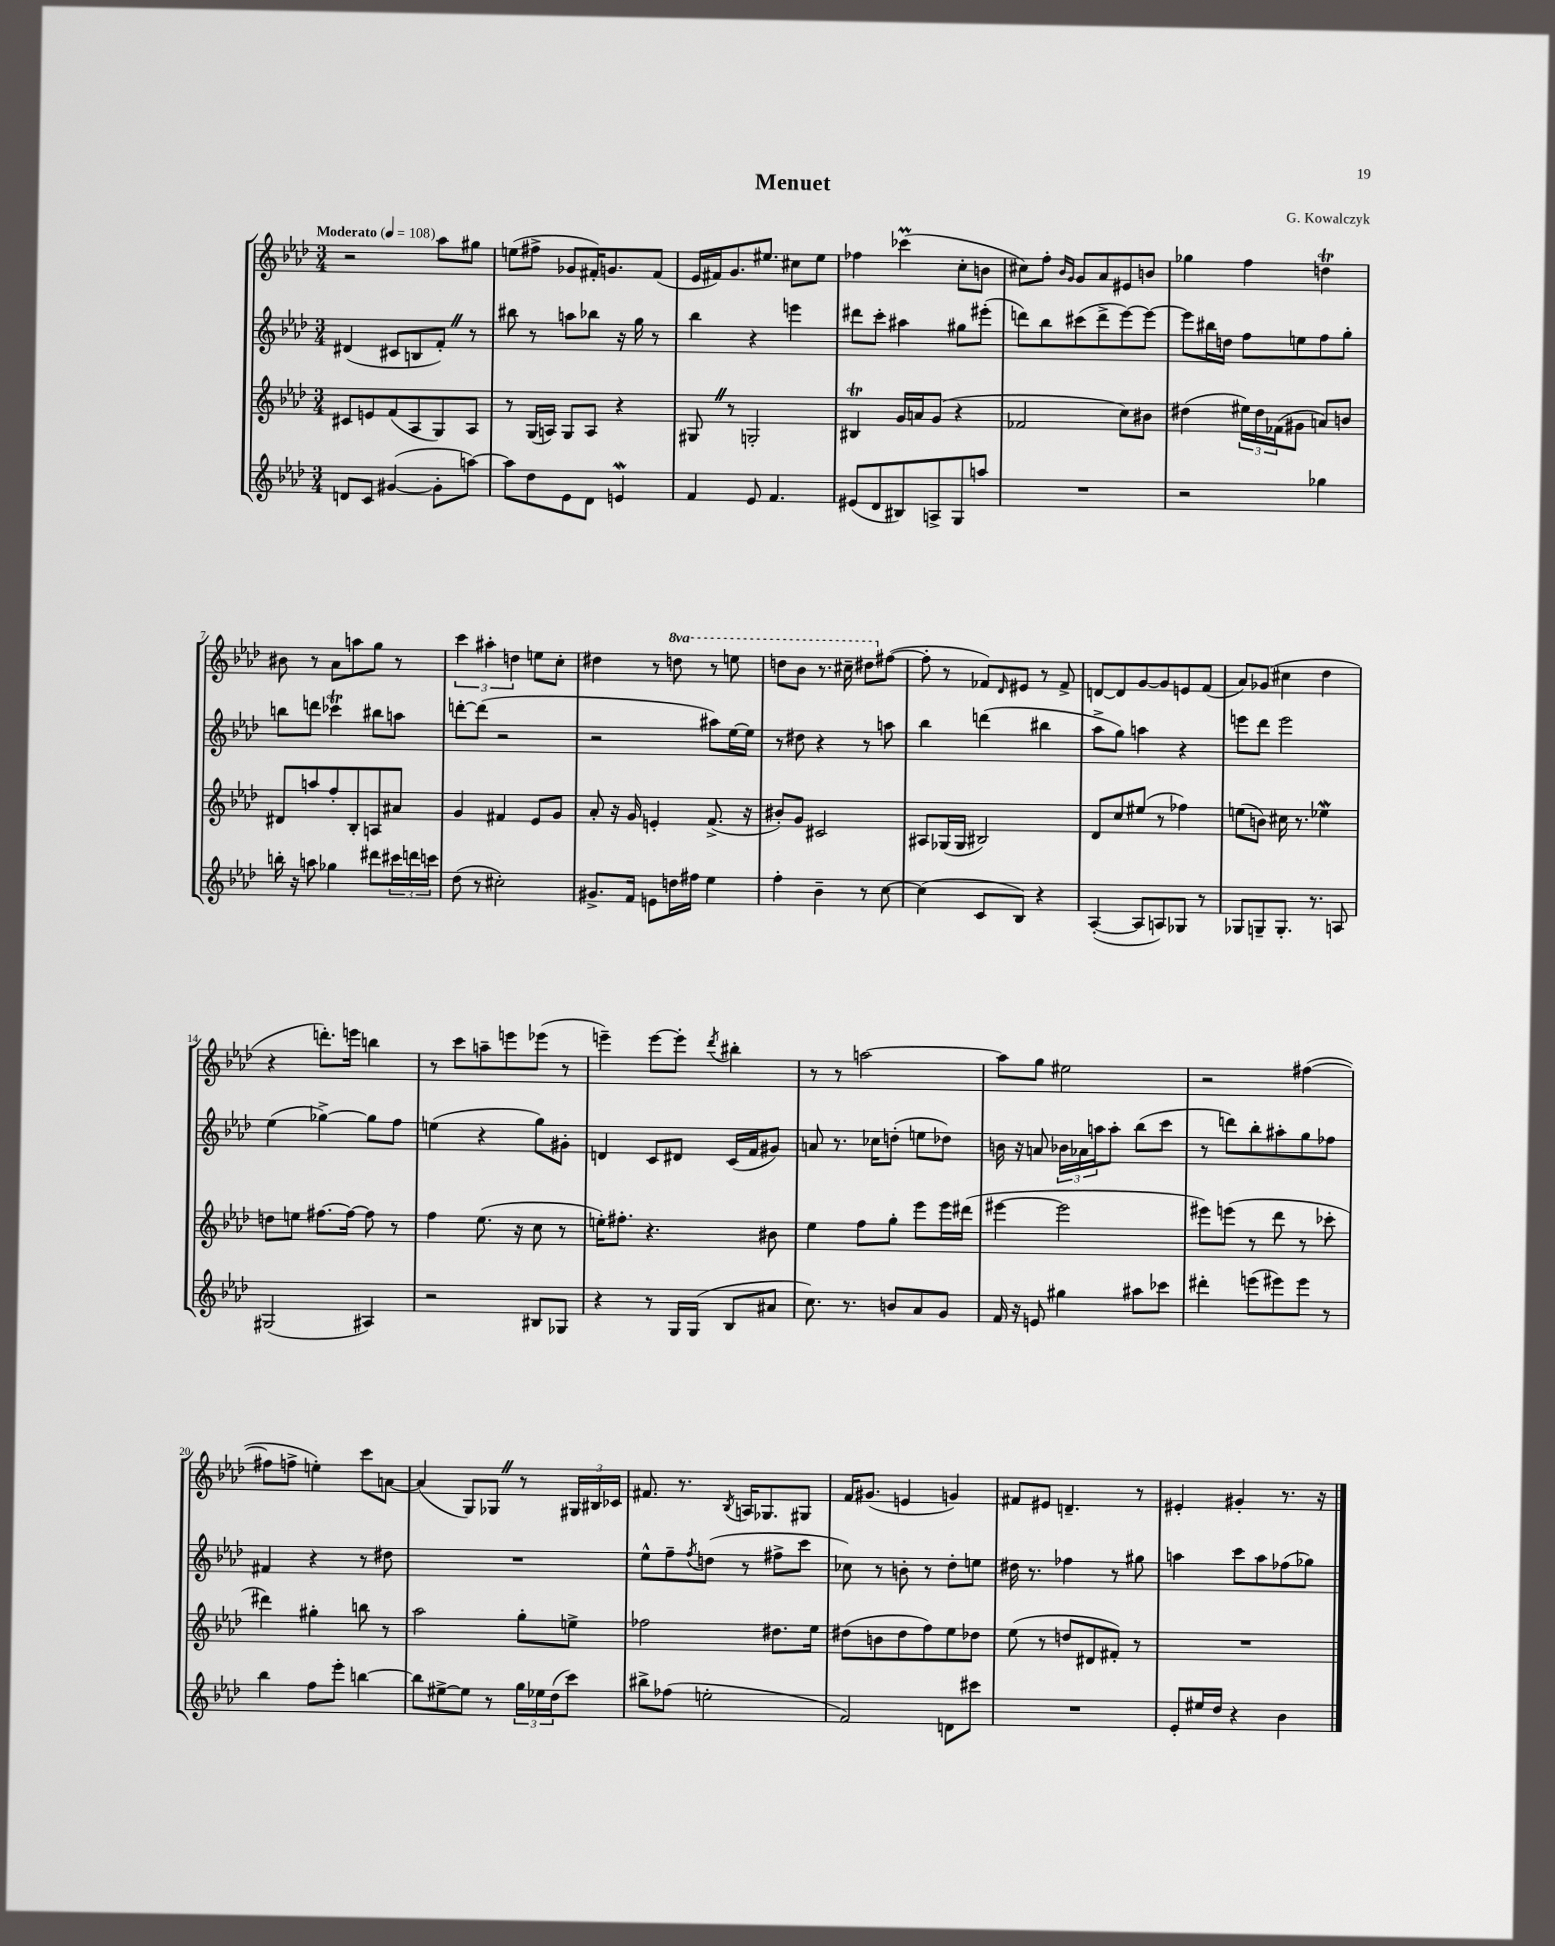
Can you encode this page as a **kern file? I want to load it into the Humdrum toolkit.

**kern	**kern	**kern	**kern
*part4	*part3	*part2	*part1
*staff4	*staff3	*staff2	*staff1
*clefG2	*clefG2	*clefG2	*clefG2
*k[b-e-a-d-]	*k[b-e-a-d-]	*k[b-e-a-d-]	*k[b-e-a-d-]
*M3/4	*M3/4	*M3/4	*M3/4
*MM108	*MM108	*MM108	*MM108
=1	=1	=1	=1
!	!	!	!LO:TX:a:B:t=Moderato
8dn/L	8c#X/L	(4d#X/	2r
8c/J	8en/	.	.
([4g#X/	(8f/	8c#X/L	.
.	8A-/	8Bn/	.
8g#'\L]	8G/)	8f'Z/J)	8aa-\L
[8aan\J)	8A-/J	8r	8gg#X\J
=2	=2	=2	=2
8aa\L]	8r	8bb#X\	(8een\L
8dd-\	(16G/LL	8r	8ff#X^\J
.	16An/JJ)	.	.
8e-\	8G/L	8aan\L	8g-X/L
8d-\J	8A/J	8bb-X\J	16f#X'/K)
.	.	.	8.gn/
4enW/	4r	16r	.
.	.	16gg\	.
.	.	8r	(8f#/J
=3	=3	=3	=3
4f/	8G#XZ/	4bb-\	16e-/LL
.	.	.	16f#X/J)
.	8r	.	8.g/
8e-/	2Gn'/	4r	.
.	.	.	8.ee#X/J
4.f/	.	.	.
.	.	4eeen\	8cc#X\L
.	.	.	8ee#\J
=4	=4	=4	=4
(8e#X/L	4B#Xt/	8ddd#X\L	4ff-X\
8d-/	.	8ccc'\J	.
8B#X/)	16g/LL	4aa#X\	(4ccc-XM\
.	16an/J	.	.
8An^/	(8g/J	.	.
8G/	4r	8gg#X\L	8cc'\L
8aan/J	.	(8eee#X'\J	8bn\J
=5	=5	=5	=5
2.r	2f-X/	8dddn\L)	8cc#X\L)
.	.	8bb-\	8ff'\J
.	.	.	16qqb-/LL
.	.	.	16qqg/JJ
.	.	(8ccc#X\	8g/L
.	.	8ddd^\	8a-/
.	8cc\L)	[8eee-\)	8e#X/
.	8b#X\J	8eee-\J_	8bn/J
=6	=6	=6	=6
2r	(4dd#X\	8eee-\L]	4gg-X\
.	.	16bb#X\L	.
.	.	16ddn\JJ	.
.	24ee#X\LL)	8ff\L	4ff\
.	24dd#\	.	.
.	(24f-X\J	.	.
.	8g#X\J	8een\	.
4gg-X\	8an/L)	8ff\	4ddnt\
.	8bn/J	8gg'\J	.
!!LO:LB:g=z
=7	=7	=7	=7
16bbn'\	8d#X/L	8bbn\L	8b#X\
16r	.	.	.
8aan\	8aan/	8dddn\J	8r
4gg-X\	8ff'/	4ccc-XT\	8a-\L
.	8B-'/	.	8aan\
8ddd#X\L	8An/	8bb#X\L	8gg\J
24ccc#X\L	8a#X/J	8aan\J	8r
24dddn\	.	.	.
24cccn\JJ	.	.	.
=8	=8	=8	=8
(8dd-\	4g/	[8dddn'\L	6ccc\
8r	.	(8ddd\J]	.
.	.	.	6aa#X'\
2cc#X'\)	4f#X/	2r	.
.	.	.	6ddn\
.	8e-/L	.	8een\L
.	8g/J	.	8cc'\J
=9	=9	=9	=9
8.g#X^/L	8a-'/	2r	4dd#X\
.	16r	.	.
16f/Jk	16g/	.	.
8en\L	4en'/	.	8r
*	*	*	*8va
16ddn\L	.	.	8dddn\
16ff#X\JJ	.	.	.
4ee-\	(8.f^/	8aa#X\L)	8r
.	.	[16ee-\L	8eeen\
.	16r	16ee-\JJ]	.
=10	=10	=10	=10
4ff'\	8b#X'/L)	8r	8dddn\L
.	8g/J	8dd#X\	8bb-\J
4b-~\	2c#X/	4r	8.r
.	.	.	16ccc#X~\
8r	.	8r	8ddd#X\L
*	*	*	*X8va
[8cc\	.	8aan\	([8ff#X\J
=11	=11	=11	=11
(4cc\]	8A#X/L	4bb-\	8ff#'\]
.	(16G-X/L	.	8r
.	16G-/JJ	.	.
8c/L	2B#X/)	(4dddn\	8f-X/L)
.	.	.	16qqd-/
8B-/J)	.	.	8e#X/J
4r	.	4bb#X\	8r
.	.	.	8f-^/
=12	=12	=12	=12
([4A-'/	8d-/L	8aa-^\L	[8dn/L
.	8cc/	8gg\J)	8d/]
8A-/L]	(8ee#X/J	4aan\	[8g/
8An/)	8r	.	8g/]
8G-X/J	4ff-X\)	4r	8en/
8r	.	.	(8f/J
=13	=13	=13	=13
8G-X/L	(8een\L	8eeen\L	8a-/L)
8Gn~/	8bn\J)	8ddd-\J	(8g-X/J
8.G'/J	16cc#X\	2eee\	4cc#X\
.	8.r	.	.
8.r	.	.	.
.	4ee-XW\	.	4dd-\
8An/	.	.	.
!!LO:LB:g=z
=14	=14	=14	=14
(2G#X/	8ddn\L	(4ee-\	4r
.	8een\J	.	.
.	[8.ff#X\L	[4gg-X^\)	8.dddn'\L)
.	16ff#\Jk_	.	16eeen\Jk
4A#X/)	8ff#\]	8gg-\L]	4bbn\
.	8r	8ff\J	.
=15	=15	=15	=15
2r	4ff\	(4een\	8r
.	.	.	8ccc\L
.	(8.ee-\	4r	8aan~\
.	.	.	8eeen\
.	16r	.	.
8B#X/L	8cc\	8gg\L)	(8eee-X\J
8G-X/J	8r	8g#X'\J	8r
=16	=16	=16	=16
4r	16een'\KL)	4dn/	4eeen~\)
.	8.ff#X'\J	.	.
8r	4.r	8c/L	[8eee\L
16G/LL	.	8d#X/J	8eee'\J]
(16G/JJ	.	.	.
.	.	.	8qddd-/
8B-/L	.	(16c/LL	4bb#X'\
.	.	16f/J	.
8a#X/J	8b#X\	8g#X/J)	.
=17	=17	=17	=17
8.cc\)	4ee-\	8an/	8r
.	.	8.r	8r
8.r	.	.	.
.	8ff\L	.	[2aan\
.	.	16cc-X\KL	.
8bn/L	8gg'\J	(8ddn'\J	.
8a-/	8eee-\L	8een\L	.
8g/J	16eee-\L	8dd-X\J)	.
.	(16ddd#X\JJ	.	.
=18	=18	=18	=18
16f/	[4eee#X\	16bn\	8aa\L]
16r	.	16r	.
8en/	.	8an/	8gg\J
4gg#X\	2eee#\]	24b-X\LL	2ee#X\
.	.	24a-X\	.
.	.	24aan\J	.
.	.	8aa'\J	.
8aa#X\L	.	(8bb-\L	.
8ccc-X\J	.	8ccc\J	.
=19	=19	=19	=19
4ddd#X'\	8eee#X\L)	8r	2r
.	(8eeen\J	8dddn\L)	.
(8eeen\L	8r	8bb-'\	.
8eee#X\)	8ddd-\	8aa#X'\	.
8eee#\J	8r	8gg\	([4ff#X\
8r	8ccc-X'\	8ff-X\J	.
!!LO:LB:g=z
=20	=20	=20	=20
4bb-\	4ddd#X\)	4f#X/	8ff#X\L]
.	.	.	8ffn^\J
8ff\L	4gg#X'\	4r	4een'\)
8eee-'\J	.	.	.
[4bbn\	8bbn\	8r	8ccc\L
.	8r	8dd#X\	[8an\J
=21	=21	=21	=21
8bb\L]	2aa-\	2.r	(4a/]
[8ee#X^\	.	.	.
8ee#\J]	.	.	8G/L)
8r	.	.	8G-XZ/J
24gg\LL	8gg'\L	.	8r
24ee-X\	.	.	.
(24dd-\J	.	.	.
8ccc\J)	8een^\J	.	24G#X/LL
.	.	.	24B#X/
.	.	.	24c-X/JJ
=22	=22	=22	=22
8bb#X^\L	2ff-X\	8ee-^^\L	8.f#X/
(8ff-X\J	.	8ff~\	.
.	.	.	8.r
.	.	8qff/	.
2een'\	.	(8ddn\J	.
.	.	.	8qB-/
.	.	8r	16An/KL
.	.	.	8.G-X/
.	8.dd#X\L	8ff#X^\L	.
.	.	8ccc\J	8G#X/J
.	16ee-\Jk	.	.
=23	=23	=23	=23
2f/)	(8dd#X\L	8cc-X\)	16f/KL
.	.	.	(8.g#X/J
.	8bn\	8r	.
.	8dd#\	8bn'\	4en/
.	8ff\)	8r	.
8dn\L	8ee-\	8dd-'\L	4gn/)
8ccc#X\J	8dd-X\J	8een\J	.
=24	=24	=24	=24
2.r	(8ee-\	16dd#X\	8f#X/L
.	.	8.r	.
.	8r	.	8e#X/J
.	8ddn/L	4ff-X\	4.dn~/
.	8d#X/	.	.
.	8f#X'/J)	8r	.
.	8r	8gg#X\	8r
=25	=25	=25	=25
8e-'/L	2.r	4aan\	4e#X'/
16ee#X/L	.	.	.
16dd-/JJ	.	.	.
4r	.	8ccc\L	4g#X'/
.	.	8aa\	.
4b-\	.	(8ff-X\	8.r
.	.	8gg-X\J)	.
.	.	.	16r
==	==	==	==
*-	*-	*-	*-
